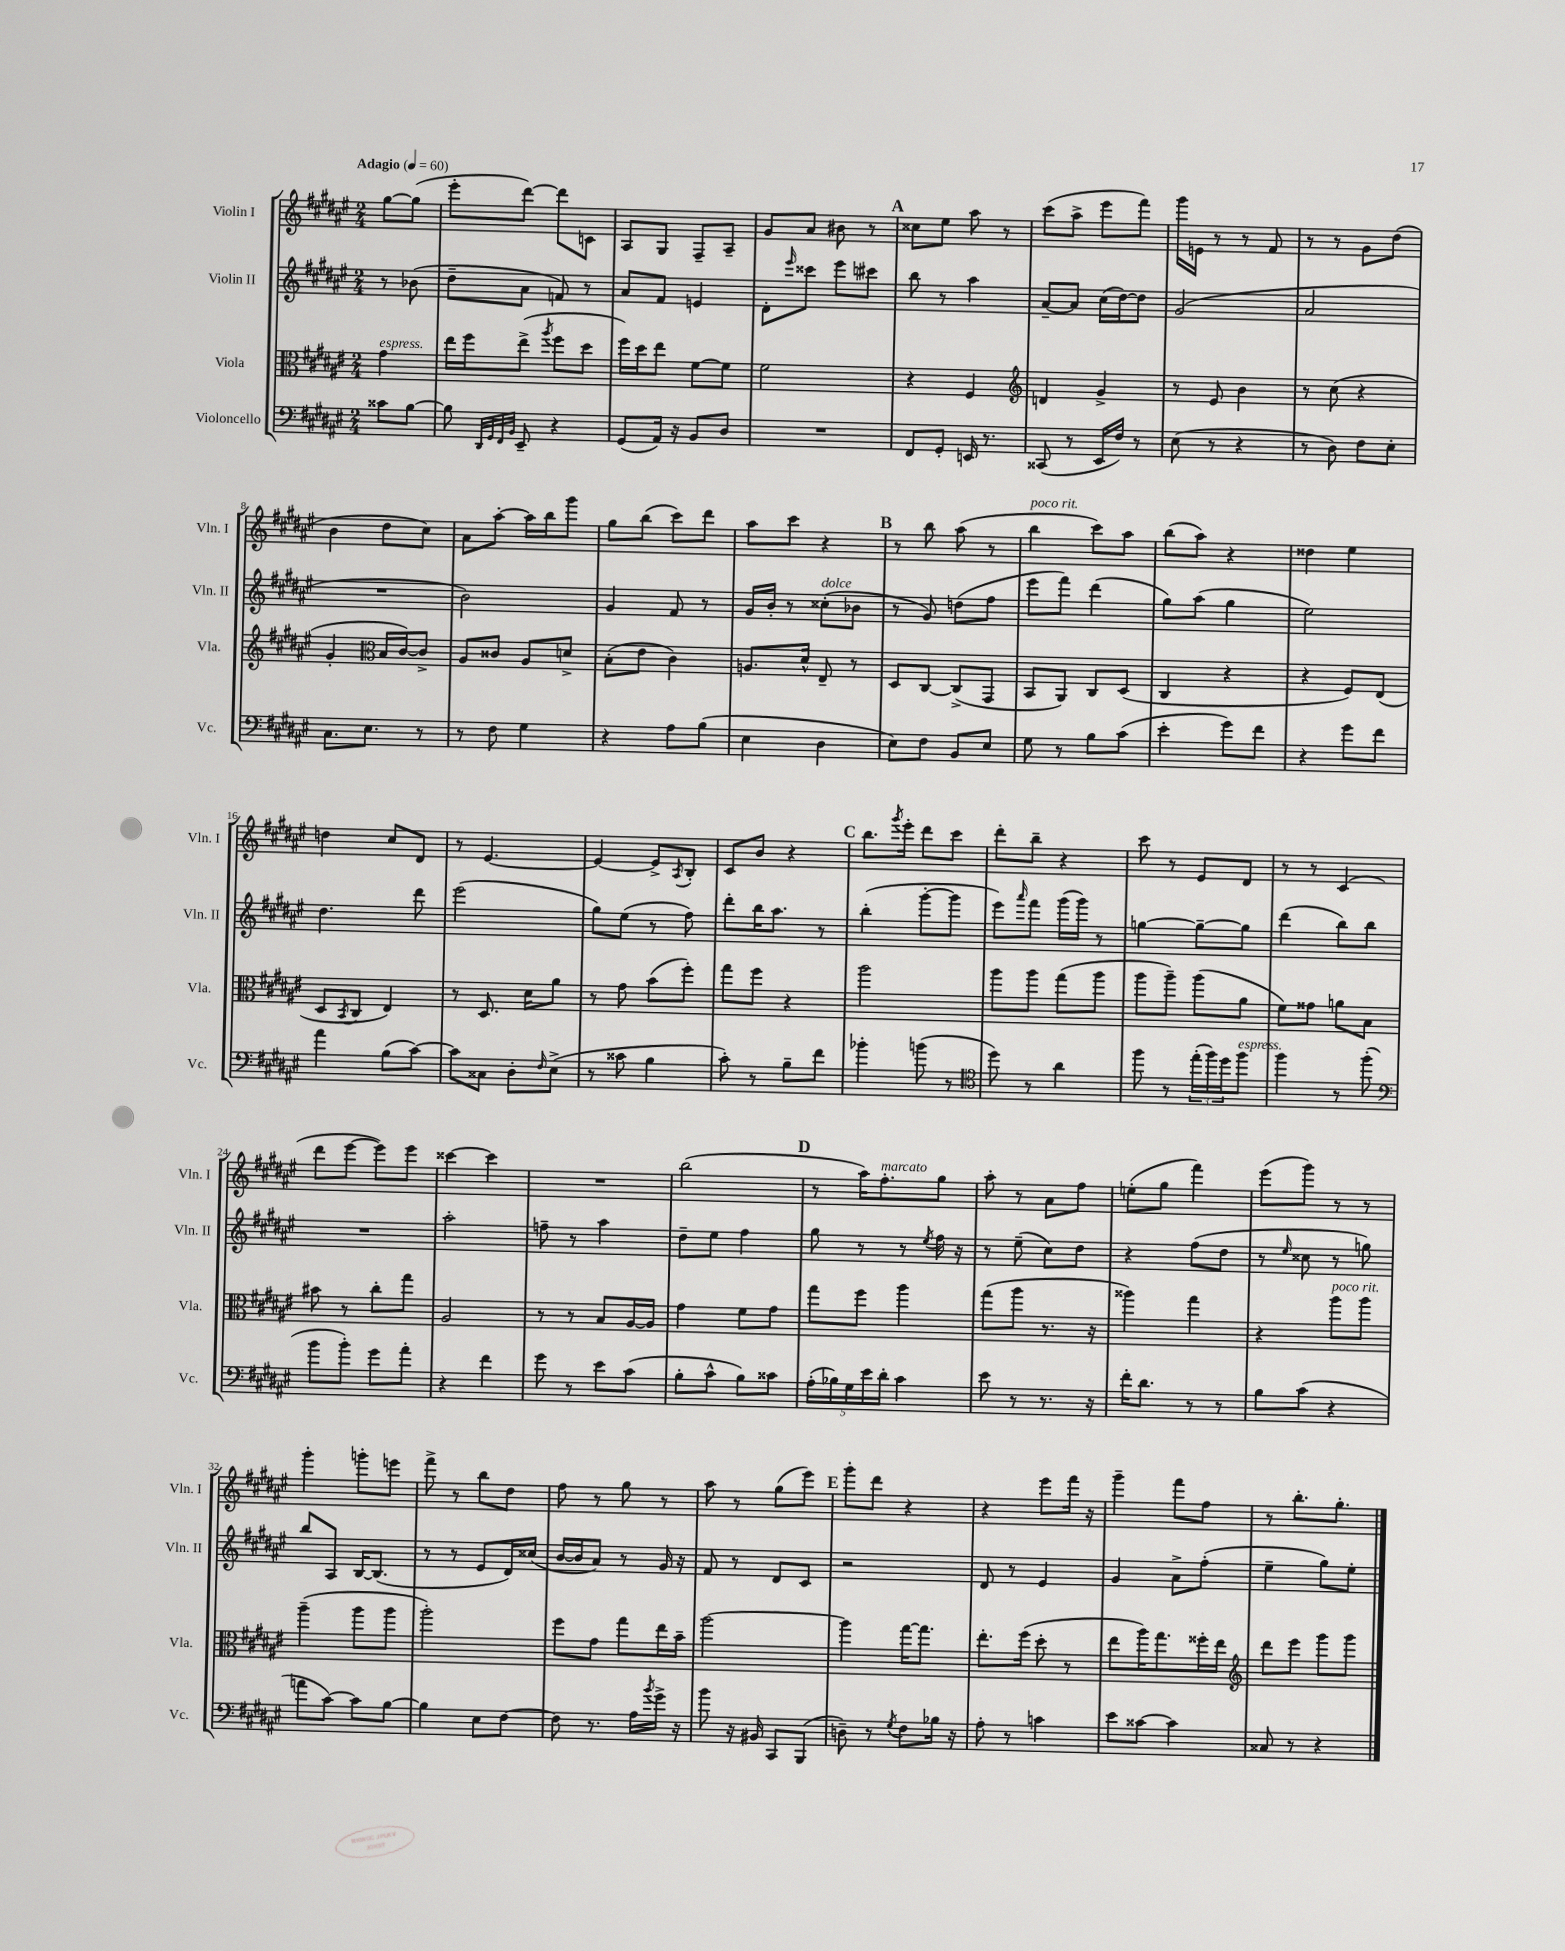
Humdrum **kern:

**kern	**kern	**kern	**kern
*staff4	*staff3	*staff2	*staff1
*clefF4	*clefC3	*clefG2	*clefG2
*k[f#c#g#d#a#e#]	*k[f#c#g#d#a#e#]	*k[f#c#g#d#a#e#]	*k[f#c#g#d#a#e#]
*M2/4	*M2/4	*M2/4	*M2/4
*MM60	*MM60	*MM60	*MM60
8c##	4g#	8r	[8gg#
[8B	.	(8b-	(8gg#]
=	=	=	=
8B]	16ee#	8dd#~	8eee#'
.	16ff#	.	.
32qqDD#	.	.	.
32qqGG#	.	.	.
32qqFF#	.	.	.
32qqBB	.	.	.
8EE#~	(8ee#^	8a#	[8ddd#)
.	8qaa#	.	.
4r	8ff#	8f)	8ddd#]
.	8dd#	8r	8c
=	=	=	=
(8GG#	16ff#)	8a#	8A#
.	16dd#	.	.
16AA#)	8ee#	8f#	8G#
16r	.	.	.
8BB	[8f#	4e	8F#~
8D#	8f#]	.	8A#~
=	=	=	=
2r	2f#	8d#'	8g#
.	.	16qqeee#	.
.	.	8ccc##	8a#
.	.	8eee#	8b#
.	.	8ccc#	8r
=	=	=	=
8FF#	4r	8bb	8cc##
8GG#'	.	8r	8ee#
16EE	4F#	4aa#	8aa#
8.r	.	.	.
.	.	.	8r
=	=	=	=
*	*clefG2	*	*
(8CC##	4d	[8a#~	(8ccc#
8r	.	8a#]	8aa#^
16EE#	4g#^	(16cc#	8eee#
16F#)	.	[16dd#)	.
8r	.	8dd#]	8fff#)
=	=	=	=
(8E#	8r	(2g#	16ggg#
.	.	.	16e
8r	8e#	.	8r
4r	4b	.	8r
.	.	.	8f#
=	=	=	=
8r	8r	2a#	8r
8D#)	(8cc#	.	8r
8F#	4r	.	8g#
8E#'	.	.	(8dd#
=	=	=	=
8.C#	4g#'	2r	4b
8.E#	.	.	.
*	*clefC3	*	*
.	16B	.	8dd#
.	[16c#)	.	.
8r	8c#^]	.	8cc#)
=	=	=	=
8r	8A#	2b)	8a#
8F#	8c##	.	[8aa#'
4G#	8A#	.	16aa#]
.	.	.	16bb
.	8d^	.	8ggg#
=	=	=	=
4r	(8B'	4g#	8gg#
.	8e#	.	(8bb
8A#	4c#)	8f#	8ccc#)
(8B	.	8r	8ddd#
=	=	=	=
4E#	8.A	16g#	8aa#
.	.	16b'	.
.	.	8r	8ccc#
.	16d#^^	.	.
4D#	8E#~	(8cc##'	4r
.	8r	8b-	.
=	=	=	=
8E#)	8D#	8r	8r
8F#	[8C#	8g#)	8bb
8BB	(8C#^]	(8dd	(8aa#
8E#	8GG#	8ff#	8r
=	=	=	=
8G#	8BB	8eee#	4bb
8r	8AA#)	8fff#)	.
8B	8C#	(4ddd#	8ccc#)
(8c#	(8D#	.	8aa#
=	=	=	=
4e#'	4C#	8gg#)	(8bb
.	.	(8aa#	8aa#)
8g#)	4r	4gg#	4r
8f#	.	.	.
=	=	=	=
4r	4r	2ee#)	4dd##
8g#	8F#)	.	4ee#
8f#	(8E#	.	.
=	=	=	=
4a#	8D#	4.dd#	4dd
.	8qBB	.	.
.	8C#	.	.
(8B	4E#)	.	8cc#
[8c#)	.	8ddd#	8d#
=	=	=	=
8c#]	8r	(2eee#	8r
8C##	8.D#	.	[4.e#
8D#'	.	.	.
.	16d#	.	.
16qqF#	.	.	.
(8E#^	8a#	.	.
=	=	=	=
8r	8r	8gg#)	4e#_
8c##	8g#	(8ee#	.
4B	(8b	8r	8e#^]
.	.	.	8qA#
.	8ff#')	8ff#)	8B'
=	=	=	=
8c#')	8gg#	8ddd#'	8c#
8r	8ff#	16bb	8b
.	.	8.aa#	.
8B~	4r	.	4r
8f#	.	8r	.
=	=	=	=
4b-'	2aa#	(4bb'	8.bb
.	.	.	8qggg#
.	.	.	16eee#'
(8b	.	[8ggg#'	8ddd#
8r	.	8ggg#]	8ccc#
=	=	=	=
*clefC4	*	*	*
8dd#)	8aa#	8eee#)	8ddd#'
.	.	16qqaaa#	.
8r	8aa#	8fff#	8bb~
4a#	(8gg#	(16ggg#	4r
.	.	16ggg#)	.
.	8aa#	8r	.
=	=	=	=
8ff#	8aa#	[4gg	8ccc#
8r	8aa#~)	.	8r
(24ee#'	(8aa#	8gg~_	8e#
24ff#)	.	.	.
24dd#	.	.	.
8ff#	8a#	8gg]	8d#
=	=	=	=
4ff#	8f#)	(4ddd#	8r
.	8g##	.	8r
8r	8a	8bb)	(4c#
(8ff#'	8B	8bb	.
=	=	=	=
*clefF4	*	*	*
8b	8b#	2r	8ddd#
8b')	8r	.	[8eee#
8g#	8cc#'	.	8eee#])
8a#'	8gg#	.	8eee#
=	=	=	=
4r	2A#	2aa#'	[4ccc##
4f#	.	.	4ccc##]
=	=	=	=
8g#	8r	8ff~	2r
8r	8r	8r	.
8e#	8B	4aa#	.
(8c#	[16A#	.	.
.	16A#]	.	.
=	=	=	=
8B'	4g#	8dd#~	(2bb
8c#^^	.	8ee#	.
8B)	8f#	4ff#	.
8c##	8g#	.	.
=	=	=	=
(20A#'	8gg#	8gg#	8r
20B-)	.	.	.
20G#	.	.	.
.	8ff#	8r	16aa#)
20e#	.	.	.
.	.	.	8.ff#'
20d#'	.	.	.
4c#	4aa#	8r	.
.	.	8qee#	.
.	.	16ff#	8gg#
.	.	16r	.
=	=	=	=
8e#	(8gg#	8r	8aa#'
8r	8aa#	(8ee#~	8r
8.r	8.r	8cc#)	8a#
.	.	8dd#	8ff#
16r	16r	.	.
=	=	=	=
16f#'	4aa##)	4r	(8ee'
8.d#	.	.	.
.	.	.	8gg#
8r	4gg#	(8ff#	4fff#)
8r	.	8dd#	.
=	=	=	=
8B	4r	8r	(8eee#
.	.	16qqee#	.
(8c#	.	8cc##	8ggg#)
4r	8aa#	8r	8r
.	8aa#	8gg)	8r
=	=	=	=
8a	(4aa#~	8bb	4ggg#'
[8c#)	.	8A#	.
8c#]	8aa#	[16B	8ggg'
.	.	(8.B]	.
[8B	8aa#	.	8eee
=	=	=	=
4B]	2aa#')	8r	8fff#^
.	.	8r	8r
8E#	.	8e#	8bb
[8F#	.	16d#)	8dd#
.	.	(16cc##	.
=	=	=	=
8F#]	8ff#	[16b	8ff#
.	.	16b]	.
8.r	8g#	8a#)	8r
.	8gg#	8r	8gg#
16A#	.	.	.
8qb	.	.	.
16g#^	16ee#	16g#	8r
16r	16b~	16r	.
=	=	=	=
8b	[2aa#	8f#	8aa#
16r	.	8r	8r
16BB#	.	.	.
8CC#	.	8d#	(8gg#
(8BBB	.	8c#	8eee#)
=	=	=	=
8D~)	4aa#]	2r	8ggg#'
8r	.	.	8ddd#
8qG#	.	.	.
8F#	[16gg#	.	4r
.	8.gg#]	.	.
16B-	.	.	.
16r	.	.	.
=	=	=	=
8A#'	8.ee#'	8d#	4r
8r	.	8r	.
.	(16ff#	.	.
4c	8dd#'	4e#	8eee#
.	8r	.	16fff#
.	.	.	16r
=	=	=	=
8e#	8ee#	4g#	4ggg#~
[8c##	16aa#)	.	.
.	8.gg#	.	.
4c##]	.	8a#^	8fff#
.	16ff##'	(8ff#'	8ff#
.	16ee#	.	.
=	=	=	=
*	*clefG2	*	*
8C##	8ddd#	4ee#~	8r
8r	8eee#	.	8.bb'
4r	8ggg#	8gg#)	.
.	.	.	8.gg#'
.	8ggg#	8ee#'	.
==	==	==	==
*-	*-	*-	*-
